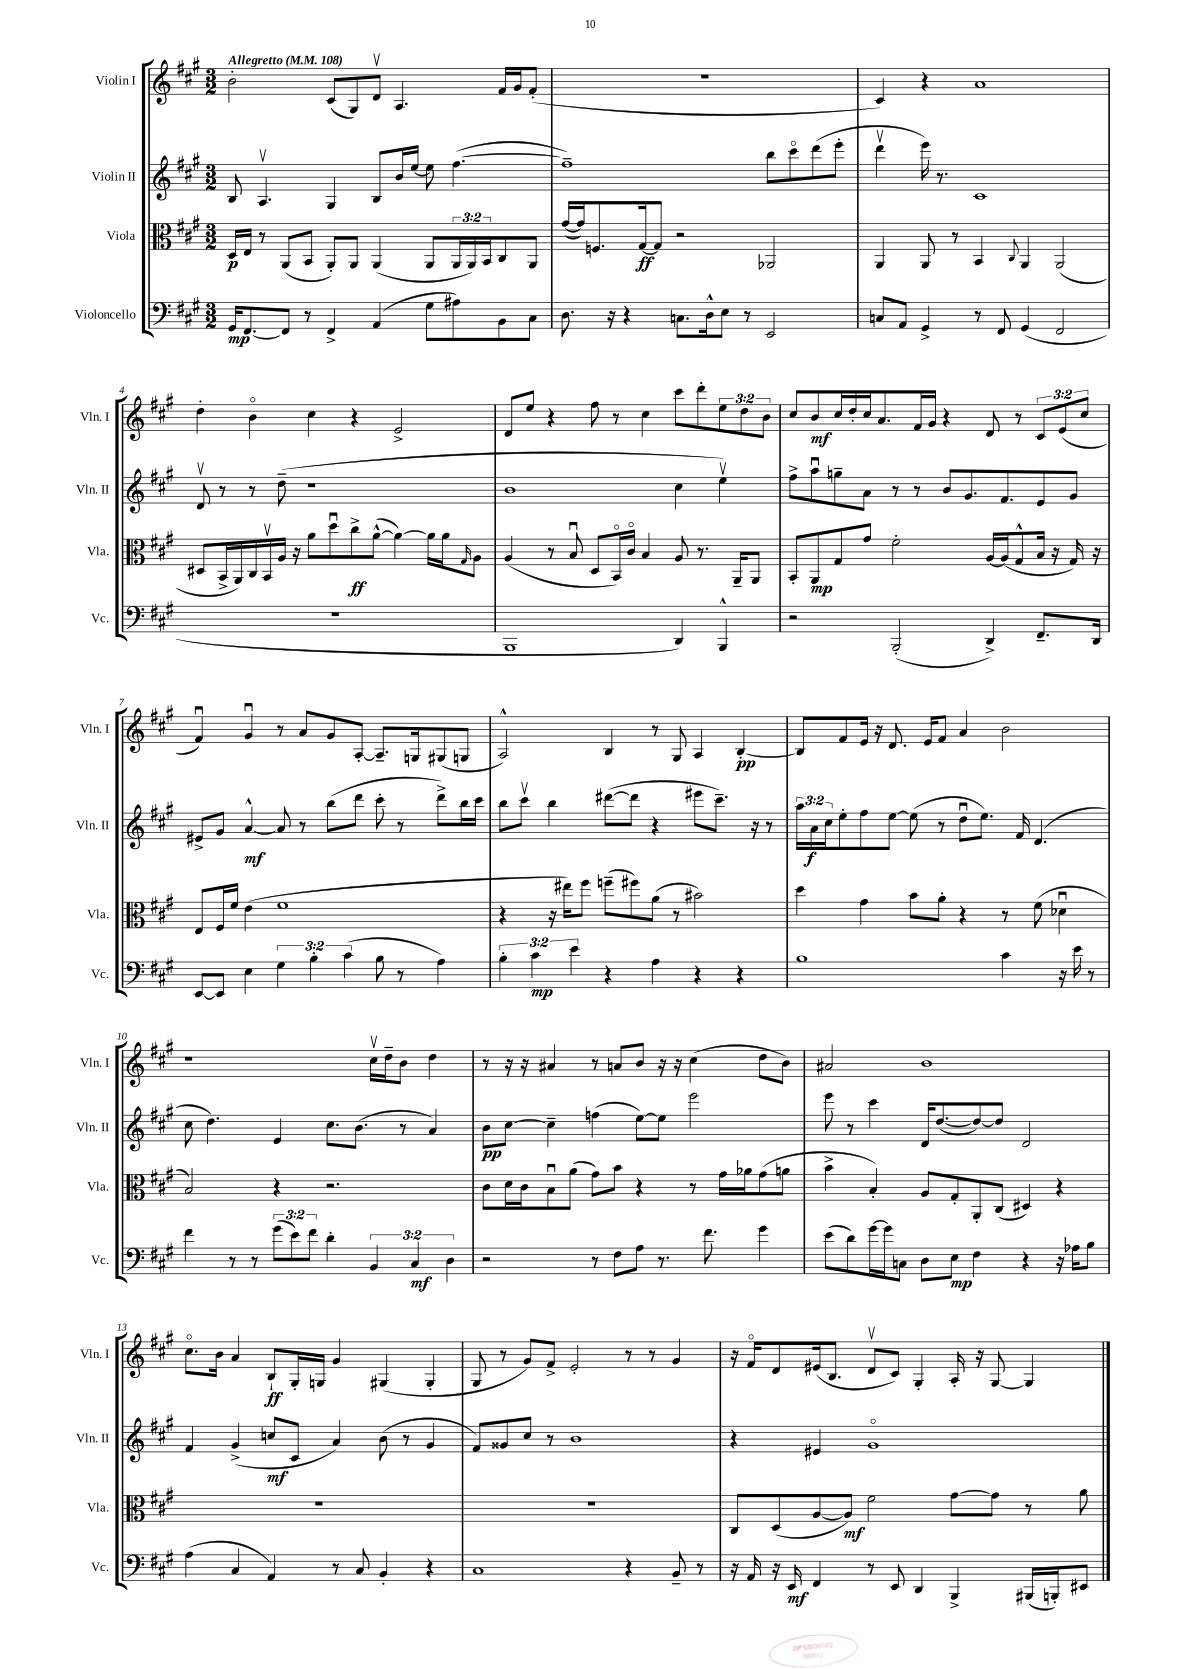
<<
\new StaffGroup <<
\new Staff = "s0" \with { instrumentName = "Violin I" shortInstrumentName = "Vln. I" } {
    \clef treble \key a \major \numericTimeSignature \time 3/2 \override Staff.TupletNumber.text = #tuplet-number::calc-fraction-text \tempo "Allegretto" 4 = 108
    b'2-. cis'8( gis8) d'8\upbow a4. fis'16 gis'16 fis'8-.( |
    R1. |
    cis'4) r4 a'1 |
    d''4-. b'4\flageolet cis''4 r4 e'2-> |
    d'8 e''8 r4 fis''8 r8 cis''4 cis'''8 d'''8-. \tuplet 3/2 { e''8 d''8 b'8 } |
    cis''8 b'8\mf cis''16 d''16-. cis''16 a'8. fis'16 gis'16 r4 d'8 r8 \tuplet 3/2 { cis'8 e'8( cis''8 } |
    fis'4\downbow) gis'4\downbow r8 a'8 gis'8 a8~-. a8.-- g16 gis8( g8 |
    a2-^) b4 r8 gis8 a4 b4~-.\pp |
    b8 fis'8 e'16 r16 d'8. e'16 fis'8 a'4 b'2 |
    r1 cis''16\upbow d''16-- b'8 d''4 |
    r8 r16 r16 ais'4 r8 a'8 b'8 r16 r16 cis''4( d''8 b'8) |
    ais'2 b'1 |
    cis''8.\flageolet b'16 a'4 b8-!\ff gis16-. g16 gis'4 gis4( gis4-. |
    gis8 r8 gis'8) fis'8-> e'2-. r8 r8 gis'4 |
    r16 fis'16\flageolet d'8 eis'16( b8. d'8\upbow cis'8) gis4-. a16-. r16 gis8~ gis4 \bar "|." |
}
\new Staff = "s1" \with { instrumentName = "Violin II" shortInstrumentName = "Vln. II" } {
    \clef treble \key a \major \numericTimeSignature \time 3/2 \override Staff.TupletNumber.text = #tuplet-number::calc-fraction-text
    b8 a4.\upbow gis4 b8 b'16 e''16~ e''8 fis''4.~( |
    fis''1--) b''8 cis'''8\flageolet d'''8( e'''8-. |
    d'''4\upbow e'''16) r8. cis'1 |
    d'8\upbow r8 r8 d''8--( r1 |
    b'1 cis''4 e''4\upbow) |
    fis''8-> a''8\downbow g''8-- a'8 r8 r8 b'8 gis'8. fis'8. e'8 gis'8 |
    eis'8-> gis'8 a'4~-^\mf a'8 r8 b''8( d'''8 cis'''8-. r8 d'''8->) b''16 cis'''16 |
    b''8 cis'''8\upbow b''4 dis'''8~( dis'''8 r4 eis'''8 cis'''8.--) r16 r8 |
    \tuplet 3/2 { a''16 a'16\f cis''16 } e''8-. fis''8 e''8~ e''8( r8 d''8\downbow e''8.) fis'16 d'4.( |
    cis''8 d''4.) e'4 cis''8. b'8.( r8 a'4) |
    b'8\pp cis''8~ cis''4-- f''4( e''8~) e''8 e'''2 |
    e'''8 r8 cis'''4 d'16 d''8.~( d''8~) d''8 d'2 |
    fis'4 gis'4->( c''8\mf cis'8 a'4) b'8( r8 gis'4 |
    fis'8) gisis'8 cis''8 r8 b'1 |
    r4 eis'4 gis'1\flageolet \bar "|." |
}
\new Staff = "s2" \with { instrumentName = "Viola" shortInstrumentName = "Vla." } {
    \clef alto \key a \major \numericTimeSignature \time 3/2 \override Staff.TupletNumber.text = #tuplet-number::calc-fraction-text
    d16\p e16 r8 a,8( b,8 a,8-.) a,8 a,4( a,8 \tuplet 3/2 { a,16 a,16) b,16 } cis8 a,8 |
    gis'16~( gis'16) f8. gis16~\ff gis8 r2 aes,2 |
    a,4 a,8 r8 b,4 \appoggiatura { cis8 } a,4 a,2( |
    dis8 b,16-> a,16) cis16 b,16\upbow a16 r16 a'8 d''8\downbow cis''8->\ff a'8~-^( a'4~) a'16 a'16 \grace { gis16 } a8 |
    a4( r8 b8\downbow d8 b,16\flageolet) cis'16\flageolet b4 a8 r8. a,16-- a,8 |
    b,8-. a,8\mp gis8 gis'8 fis'2-. a16~ a16( gis8-^ b16 r16 gis16) r16 |
    e8 fis16 fis'16 e'4( fis'1 |
    r4 r16 eis''16) fis''8 f''8--( fis''8) a'8( r8 bis'2) |
    d''4 gis'4 b'8 a'8-. r4 r8 fis'8( des'4\downbow |
    b2) r4 r2. |
    cis'8 d'16 cis'16 b8\downbow a'8( gis'8) b'8 r4 r8 gis'16 aes'16 gis'8( a'8 |
    b'4-> b4-.) a8 gis8-. a,8-. cis8( dis4) r4 |
    R1. |
    R1. |
    cis8 d8( a8~ a8\mf) fis'2 gis'8~ gis'8 r8 a'8 \bar "|." |
}
\new Staff = "s3" \with { instrumentName = "Violoncello" shortInstrumentName = "Vc." } {
    \clef bass \key a \major \numericTimeSignature \time 3/2 \override Staff.TupletNumber.text = #tuplet-number::calc-fraction-text
    gis,16\mp fis,8.~ fis,8 r8 fis,4-> a,4( gis8 ais8) b,8 cis8 |
    d8. r16 r4 c8. d16-^ e8 r8 e,2 |
    c8 a,8 gis,4-> r8 fis,8 gis,4( fis,2 |
    R1. |
    b,,1 d,4) b,,4-^ |
    r2 b,,2-.( d,4->) fis,8.-- d,16 |
    e,8~ e,8 e4 \tuplet 3/2 { gis4 b4-. cis'4( } b8 r8 a4) |
    \tuplet 3/2 { b4-. cis'4\mp e'4 } r4 a4 r4 r4 |
    b1 cis'4 r16 e'16 r8 |
    fis'4 r8 r8 \tuplet 3/2 { gis'8( e'8) fis'8 } d'4-. \tuplet 3/2 { b,4 cis4\mf d4 } |
    r2 r8 fis8 a8 r8. fis'8. gis'4 |
    e'8( d'8) gis'16~ gis'16 c8 d8 e8\mp fis4 r4 r16 aes16 b8 |
    a4( cis4 a,4) r8 cis8 b,4-. r4 |
    cis1 r4 b,8-- r8 |
    r16 a,16 r16 e,16\mf fis,4 r8 e,8 d,4 b,,4-> bis,,16( b,,16-.) eis,8 \bar "|." |
}
>>
>>
